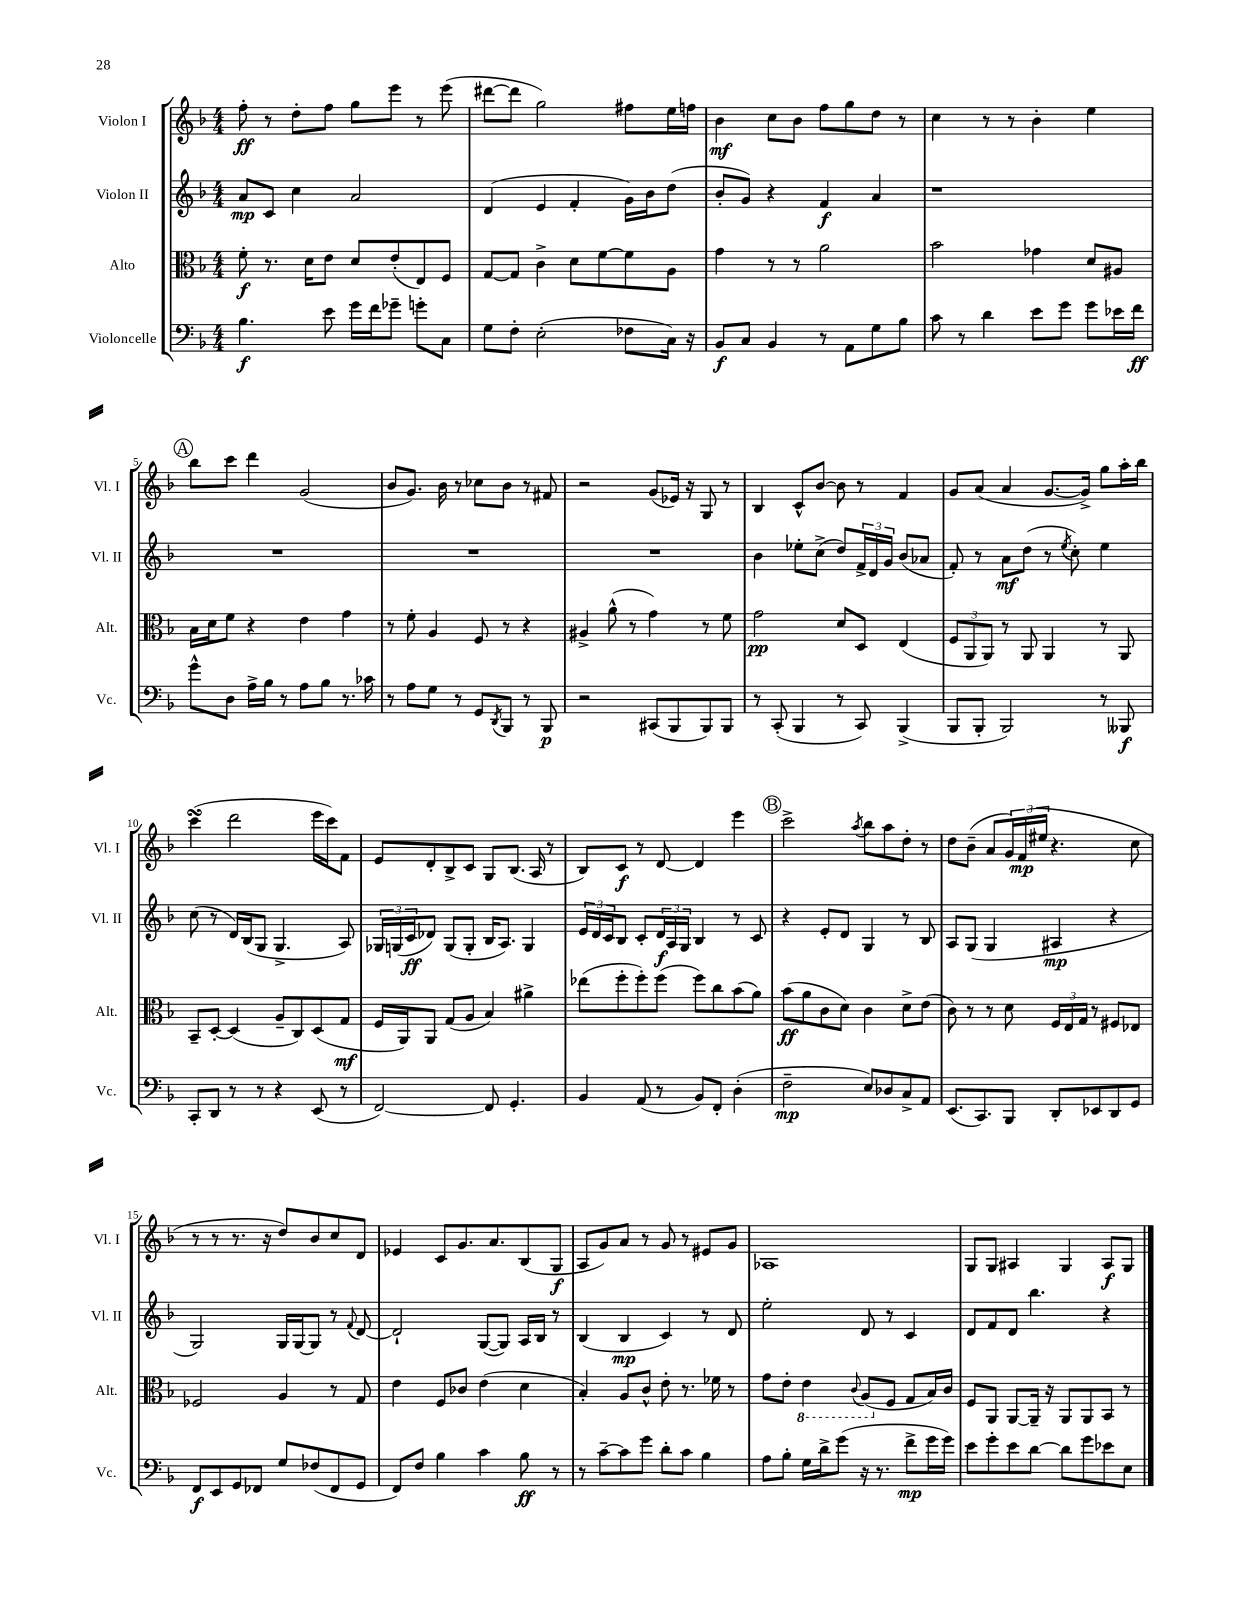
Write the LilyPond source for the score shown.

<<
\new StaffGroup <<
\new Staff = "s0" \with { instrumentName = "Violon I" shortInstrumentName = "Vl. I" } {
    \clef treble \key f \major \numericTimeSignature \time 4/4
    f''8-.\ff r8 d''8-. f''8 g''8 e'''8 r8 e'''8( |
    dis'''8~ dis'''8 g''2) fis''8 e''16 f''16 |
    bes'4\mf c''8 bes'8 f''8 g''8 d''8 r8 |
    c''4 r8 r8 bes'4-. e''4 |
    \mark \markup { \circle "A" } bes''8 c'''8 d'''4 g'2( |
    bes'8 g'8.) bes'16 r8 ces''8 bes'8 r8 fis'8 |
    r2 g'8( ees'16) r16 g8 r8 |
    bes4 c'8-^ bes'8~ bes'8 r8 f'4 |
    g'8 a'8( a'4 g'8.~ g'16->) g''8 a''16-. bes''16 |
    c'''4\turn( d'''2 e'''16 c'''16) f'8 |
    e'8 d'8-. bes8-> c'8 g8 bes8.( a16 r8 |
    bes8) c'8\f r8 d'8~ d'4 e'''4 |
    \mark \markup { \circle "B" } c'''2-> \acciaccatura { a''8 } bes''8 a''8 d''8-. r8 |
    d''8 bes'8--( a'8 \tuplet 3/2 { g'16) f'16\mp( eis''16 } r4. c''8 |
    r8 r8 r8. r16 d''8) bes'8 c''8 d'8 |
    ees'4 c'8 g'8. a'8. bes8( g8\f |
    a8 g'8) a'8 r8 g'8 r8 eis'8 g'8 |
    aes1 |
    g8 g8 ais4 g4 ais8\f g8 \bar "|." |
}
\new Staff = "s1" \with { instrumentName = "Violon II" shortInstrumentName = "Vl. II" } {
    \clef treble \key f \major \numericTimeSignature \time 4/4
    a'8\mp c'8 c''4 a'2 |
    d'4( e'4 f'4-. g'16) bes'16 d''8( |
    bes'8-. g'8) r4 f'4\f a'4 |
    r1 |
    \mark \markup { \circle "A" } R1 |
    R1 |
    R1 |
    bes'4 ees''8-. c''8->( d''8) \tuplet 3/2 { f'16-> d'16 g'16 } bes'8( aes'8 |
    f'8-.) r8 a'8\mf d''8( r8 \acciaccatura { e''8 } c''8-.) e''4 |
    c''8( r8 d'16) bes16( g8 g4.-> a8) |
    \tuplet 3/2 { ges16 g16( c'16\ff } des'8) g8( g8-. bes16 a8.) g4 |
    \tuplet 3/2 { e'16 d'16 c'16 } bes8 c'8-. \tuplet 3/2 { d'16\f a16 g16 } bes4 r8 c'8 |
    \mark \markup { \circle "B" } r4 e'8-. d'8 g4 r8 bes8 |
    a8 g8( g4 ais4\mp r4 |
    g2) g16 g16~ g8 r8 \appoggiatura { f'8 } d'8~ |
    d'2-! g8~( g8) a16 bes16 r8 |
    bes4( bes4\mp c'4) r8 d'8 |
    e''2-. d'8 r8 c'4 |
    d'8 f'8 d'8 bes''4. r4 \bar "|." |
}
\new Staff = "s2" \with { instrumentName = "Alto" shortInstrumentName = "Alt." } {
    \clef alto \key f \major \numericTimeSignature \time 4/4
    f'8-.\f r8. d'16 e'8 d'8 e'8-.( e8) f8 |
    g8~ g8 c'4-> d'8 f'8~ f'8 a8 |
    g'4 r8 r8 a'2 |
    bes'2 ges'4 d'8 ais8 |
    \mark \markup { \circle "A" } bes16 d'16 f'8 r4 e'4 g'4 |
    r8 f'8-. a4 f8 r8 r4 |
    ais4-> a'8-^( r8 g'4) r8 f'8 |
    g'2\pp d'8 d8 e4( |
    \tuplet 3/2 { f8 a,8 a,8) } r8 a,8 a,4 r8 a,8 |
    bes,8-- d8~-. d4( a8-- c8) d8( g8\mf |
    f16 a,16) a,8 g8( a8 bes4) ais'4-> |
    ees''8( f''8-. f''8-.) f''8( f''8) c''8 bes'8( a'8) |
    \mark \markup { \circle "B" } bes'8\ff( a'8 c'8 d'8) c'4 d'8-> e'8( |
    c'8) r8 r8 d'8 \tuplet 3/2 { f16 e16 g16 } r8 fis8 ees8 |
    fes2 a4 r8 g8 |
    e'4 f8 ces'8 e'4( d'4 |
    bes4-.) a8 c'8-^ e'8-. r8. fes'16 r8 |
    g'8 e'8-. \ottava #-1 e4 \appoggiatura { c8 } a,8( \ottava #0 f8 g8 bes16) c'16 |
    f8 a,8 a,8~ a,16-- r16 a,8 a,8 bes,8 r8 \bar "|." |
}
\new Staff = "s3" \with { instrumentName = "Violoncelle" shortInstrumentName = "Vc." } {
    \clef bass \key f \major \numericTimeSignature \time 4/4
    bes4.\f e'8 g'16 f'16 ges'8-- g'8-. c8 |
    g8 f8-. e2-.( fes8 c16) r16 |
    bes,8\f c8 bes,4 r8 a,8 g8 bes8 |
    c'8 r8 d'4 e'8 g'8 g'8 ees'16 f'16\ff |
    \mark \markup { \circle "A" } g'8-^ d8 a16-> bes16 r8 a8 bes8 r8. ces'16 |
    r8 a8 g8 r8 g,8 \acciaccatura { d,8 } bes,,8 r8 bes,,8\p |
    r2 cis,8( bes,,8 bes,,8) bes,,8 |
    r8 c,8-.( bes,,4 r8 c,8) bes,,4->( |
    bes,,8 bes,,8-. bes,,2) r8 beses,,8\f |
    c,8-. d,8 r8 r8 r4 e,8( r8 |
    f,2~) f,8 g,4.-. |
    bes,4 a,8( r8 bes,8) f,8-. d4-.( |
    \mark \markup { \circle "B" } f2--\mp e8) des8 c8-> a,8 |
    e,8.( c,8.) bes,,8 d,8-. ees,8 d,8 g,8 |
    f,8\f e,8 g,8 fes,8 g8 fes8( fes,8 g,8 |
    f,8) f8 bes4 c'4 bes8\ff r8 |
    r8 c'8~-- c'8 g'8 d'8-. c'8 bes4 |
    a8 bes8-. g16 d'16-> g'8( r16 r8. f'8->\mp g'16 g'16) |
    e'8 g'8-. e'8 d'8~ d'8 g'8 ees'8 e8 \bar "|." |
}
>>
>>
